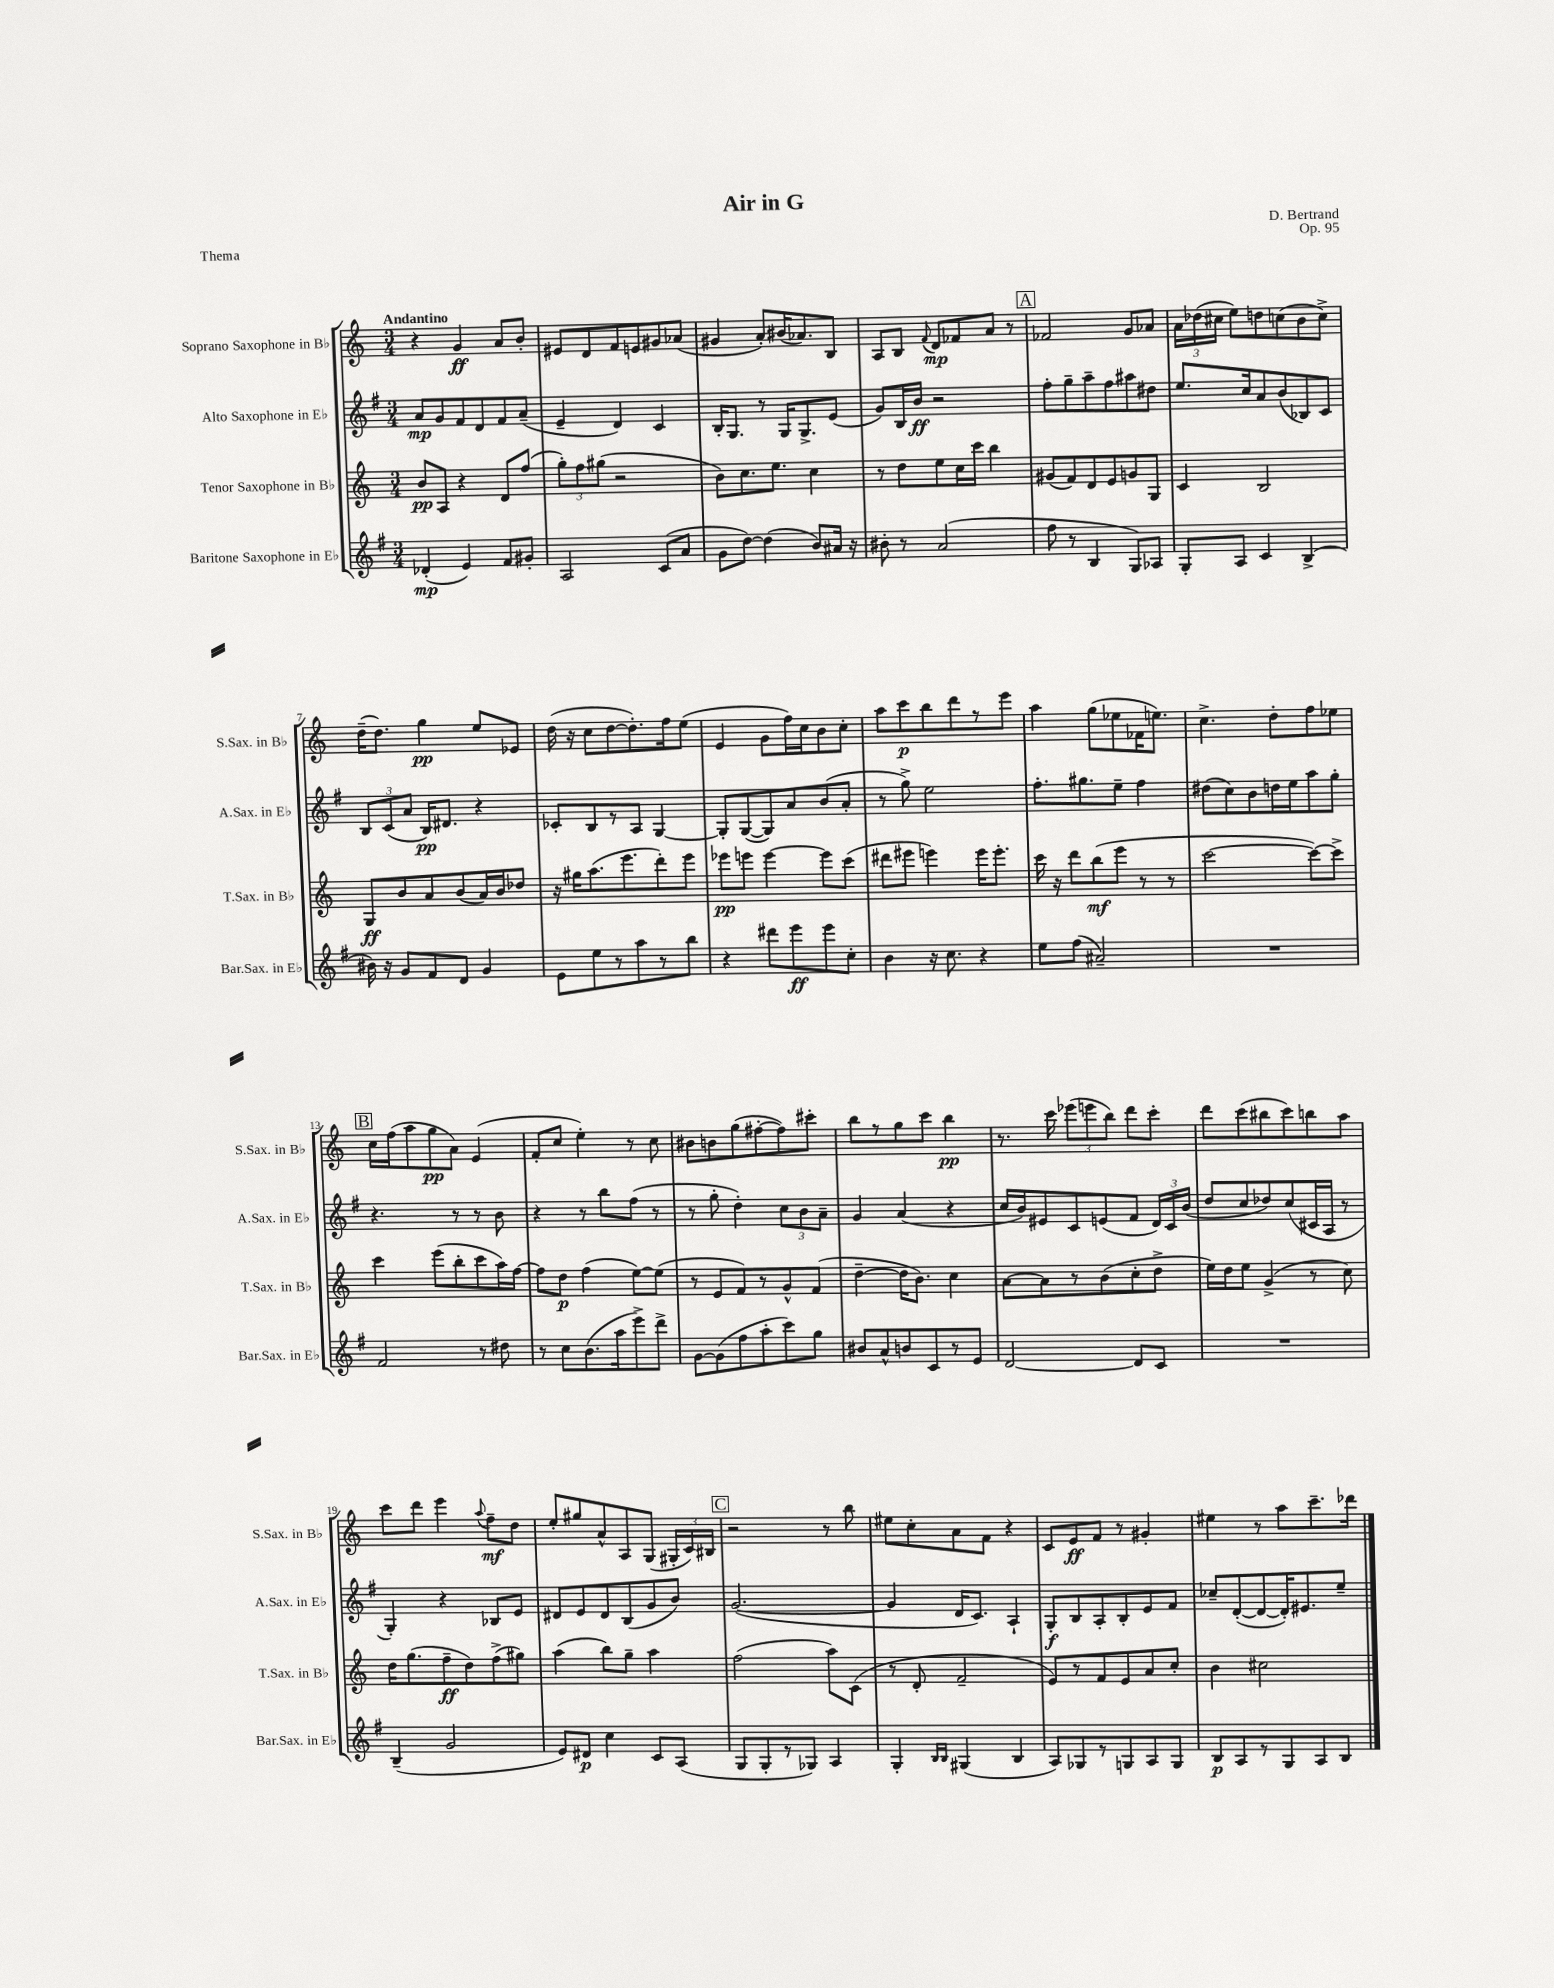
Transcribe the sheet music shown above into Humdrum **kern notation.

**kern	**kern	**kern	**kern
*staff4	*staff3	*staff2	*staff1
*clefG2	*clefG2	*clefG2	*clefG2
*k[f#]	*k[]	*k[f#]	*k[]
*M3/4	*M3/4	*M3/4	*M3/4
(4d-'	8b	8a	4r
.	8A	8g	.
4e)	4r	8f#	4g
.	.	8d	.
8f#	8d	8f#	8a
8g#'	(8ff	(8a~	8b'
=	=	=	=
2A	12gg')	4e~	8e#
.	12ff	.	.
.	.	.	8d
.	(12gg#	.	.
.	2r	4d)	8f
.	.	.	8e
(8c	.	4c	8g#
8a	.	.	(8a-
=	=	=	=
8g	8b)	16B'	4g#
.	.	8.G	.
[8dd)	8.cc	.	.
(4dd]	.	8r	8a')
.	8.ee	.	.
.	.	16G	(16b#
.	.	8.G^	8.a-)
8b)	4cc	.	.
16a#	.	(8e	8B
16r	.	.	.
=	=	=	=
8b#'	8r	8g)	8A
8r	8dd	16B	8B
.	.	16b	.
.	.	.	8qqf
(2a	8ee	2r	8d
.	16cc	.	8f-
.	16ccc	.	.
.	4bb	.	8a
.	.	.	8r
=	=	=	=
8ff#	(8g#	8ff#'	2f-
8r	8f)	8gg~	.
4B	8d	8aa~	.
.	8e	8ff#	.
8G)	8g	8aa#	8g
8A-	8G	8dd#	8a-
=	=	=	=
8G'	4c	8.ee	24a
.	.	.	(24dd-
.	.	.	24cc#
8A	.	.	8ee)
.	.	16cc	.
4c	2B	8a	8dd
.	.	(8b	(8cc
(4B^	.	8B-)	8b
.	.	8c	8cc^)
=	=	=	=
16b#)	8G	12B	(16dd~
16r	.	.	8.dd)
.	.	(12c	.
8g	8b	.	.
.	.	12a	.
8f#	8a	16B)	4gg
.	.	8.d#	.
8d	(8b	.	.
4g	16a)	4r	8ee
.	16b	.	.
.	8dd-	.	8e-
=	=	=	=
8e	16r	8c-'	(16dd
.	16gg#	.	16r
8ee	(8.aa	8B	8cc
8r	.	8r	[8dd
.	8.eee	.	.
8aa	.	8A	8.dd'])
8r	8ddd')	[4G	.
.	.	.	16ff
8bb	8eee	.	(8ee
=	=	=	=
4r	8eee-	8G']	4e
.	8eee	([8G	.
8ddd#	[4eee	8G])	8g
8eee	.	8a	16ff)
.	.	.	16cc
8eee	8eee]	(8b	8b
8cc'	(8ccc	8a'	8cc'
=	=	=	=
4b	8ddd#	8r	8aa
.	8eee#	8gg^)	8ccc
16r	4eee)	2ee	8bb
8.cc	.	.	.
.	.	.	8ddd
4r	16eee	.	8r
.	8.eee'	.	.
.	.	.	8eee
=	=	=	=
8ee	16ccc	8.ff#'	4aa
.	16r	.	.
(8ff#	8ddd	.	.
.	.	8.gg#	.
2a#~)	(8bb	.	(8gg
.	8eee	8ee~	8ee-
.	8r	4ff#	16f-
.	.	.	8.ee)
.	8r	.	.
=	=	=	=
2.r	[2ccc	(8dd#	4.cc^
.	.	8cc)	.
.	.	8b	.
.	.	16dd	8dd'
.	.	16ee	.
.	8ccc_)	8aa	8ff
.	8ccc^]	8gg'	8ee-
=	=	=	=
2f#	4ccc	4.r	16cc
.	.	.	(16ff
.	.	.	8aa
.	(8eee	.	8gg
.	8bb'	8r	8a)
8r	8ccc	8r	(4e
8dd#	16aa)	8b	.
.	[16ff	.	.
=	=	=	=
8r	8ff]	4r	8f'
8cc	8dd	.	8cc
(8.b	(4ff	8r	4ee')
.	.	8bb	.
16aa	.	.	.
8eee^)	[8ee)	(8ff#	8r
8ddd^	(8ee]	8r	8cc
=	=	=	=
[8g	8r	8r	8b#
(8g]	8e	8gg'	8b
8ff#	8f)	4dd')	(8gg
8aa'	8r	.	[8ff#'
8ccc)	8g^^	12cc	8ff#])
.	.	12b	.
8gg	(8f	.	8ccc#'
.	.	12a~	.
=	=	=	=
8b#	[4dd~	4g	8bb
8a^^	.	.	8r
8b	16dd]	(4a	8gg
.	8.b)	.	.
8c	.	.	8ccc
8r	4cc	4r	4bb
8e	.	.	.
=	=	=	=
[2d	[8a	16cc	8.r
.	.	16b)	.
.	8a]	8e#	.
.	.	.	16ccc
.	8r	8c	(12eee-
.	.	.	12eee
.	(8b	(8e	.
.	.	.	12bb)
8d]	8cc'	8f#	8ddd
8c	8dd^	24d)	8ccc'
.	.	24c	.
.	.	(24b	.
=	=	=	=
2.r	16ee)	8dd	8ddd
.	16dd	.	.
.	8ee	8cc	(8ccc
.	(4g^	8dd-)	8bb#
.	.	(8cc	8ccc)
.	8r	16c#	8bb
.	.	16A	.
.	8cc)	8r	8aa
=	=	=	=
(4B~	16dd	4G')	8ccc
.	(8.gg	.	.
.	.	.	8ddd
2g	8ff~	4r	4eee
.	8dd)	.	.
.	.	.	8qqaa
.	(8ff^	8B-	8ff~
.	8gg#)	8e	8dd
=	=	=	=
8e)	(4aa	8d#	8ee'
8d#	.	8e	8gg#
4cc	8bb)	8d#	8a^^
.	8gg~	(8B	8A
8c	4aa	8g	(8G
(8A	.	8b)	24G#'
.	.	.	24c)
.	.	.	24B#
=	=	=	=
8G	(2ff	([2.g	2r
8G'	.	.	.
8r	.	.	.
8G-)	.	.	.
4A	8aa)	.	8r
.	(8c	.	8bb
=	=	=	=
4G'	8r	4g]	8ee#
.	8d'	.	8cc'
16qqB	.	.	.
16qqB	.	.	.
(4G#	2f~	16d	8a
.	.	8.c)	.
.	.	.	8f
4B	.	4A`	4r
=	=	=	=
8A)	8e)	8G'	8c
8G-	8r	8B	8e
8r	8f	8A'	8f
8G	8e	8B'	8r
8A	8a	8e	4g#'
8G	8cc'	8f#	.
=	=	=	=
8B	4b	8cc-~	4ee#
8A	.	([8d'	.
8r	2cc#	8d_	8r
8G	.	16d'])	8aa
.	.	8.e#	.
8A	.	.	8.ccc~
8B	.	8ee~	.
.	.	.	16ddd-
==	==	==	==
*-	*-	*-	*-
